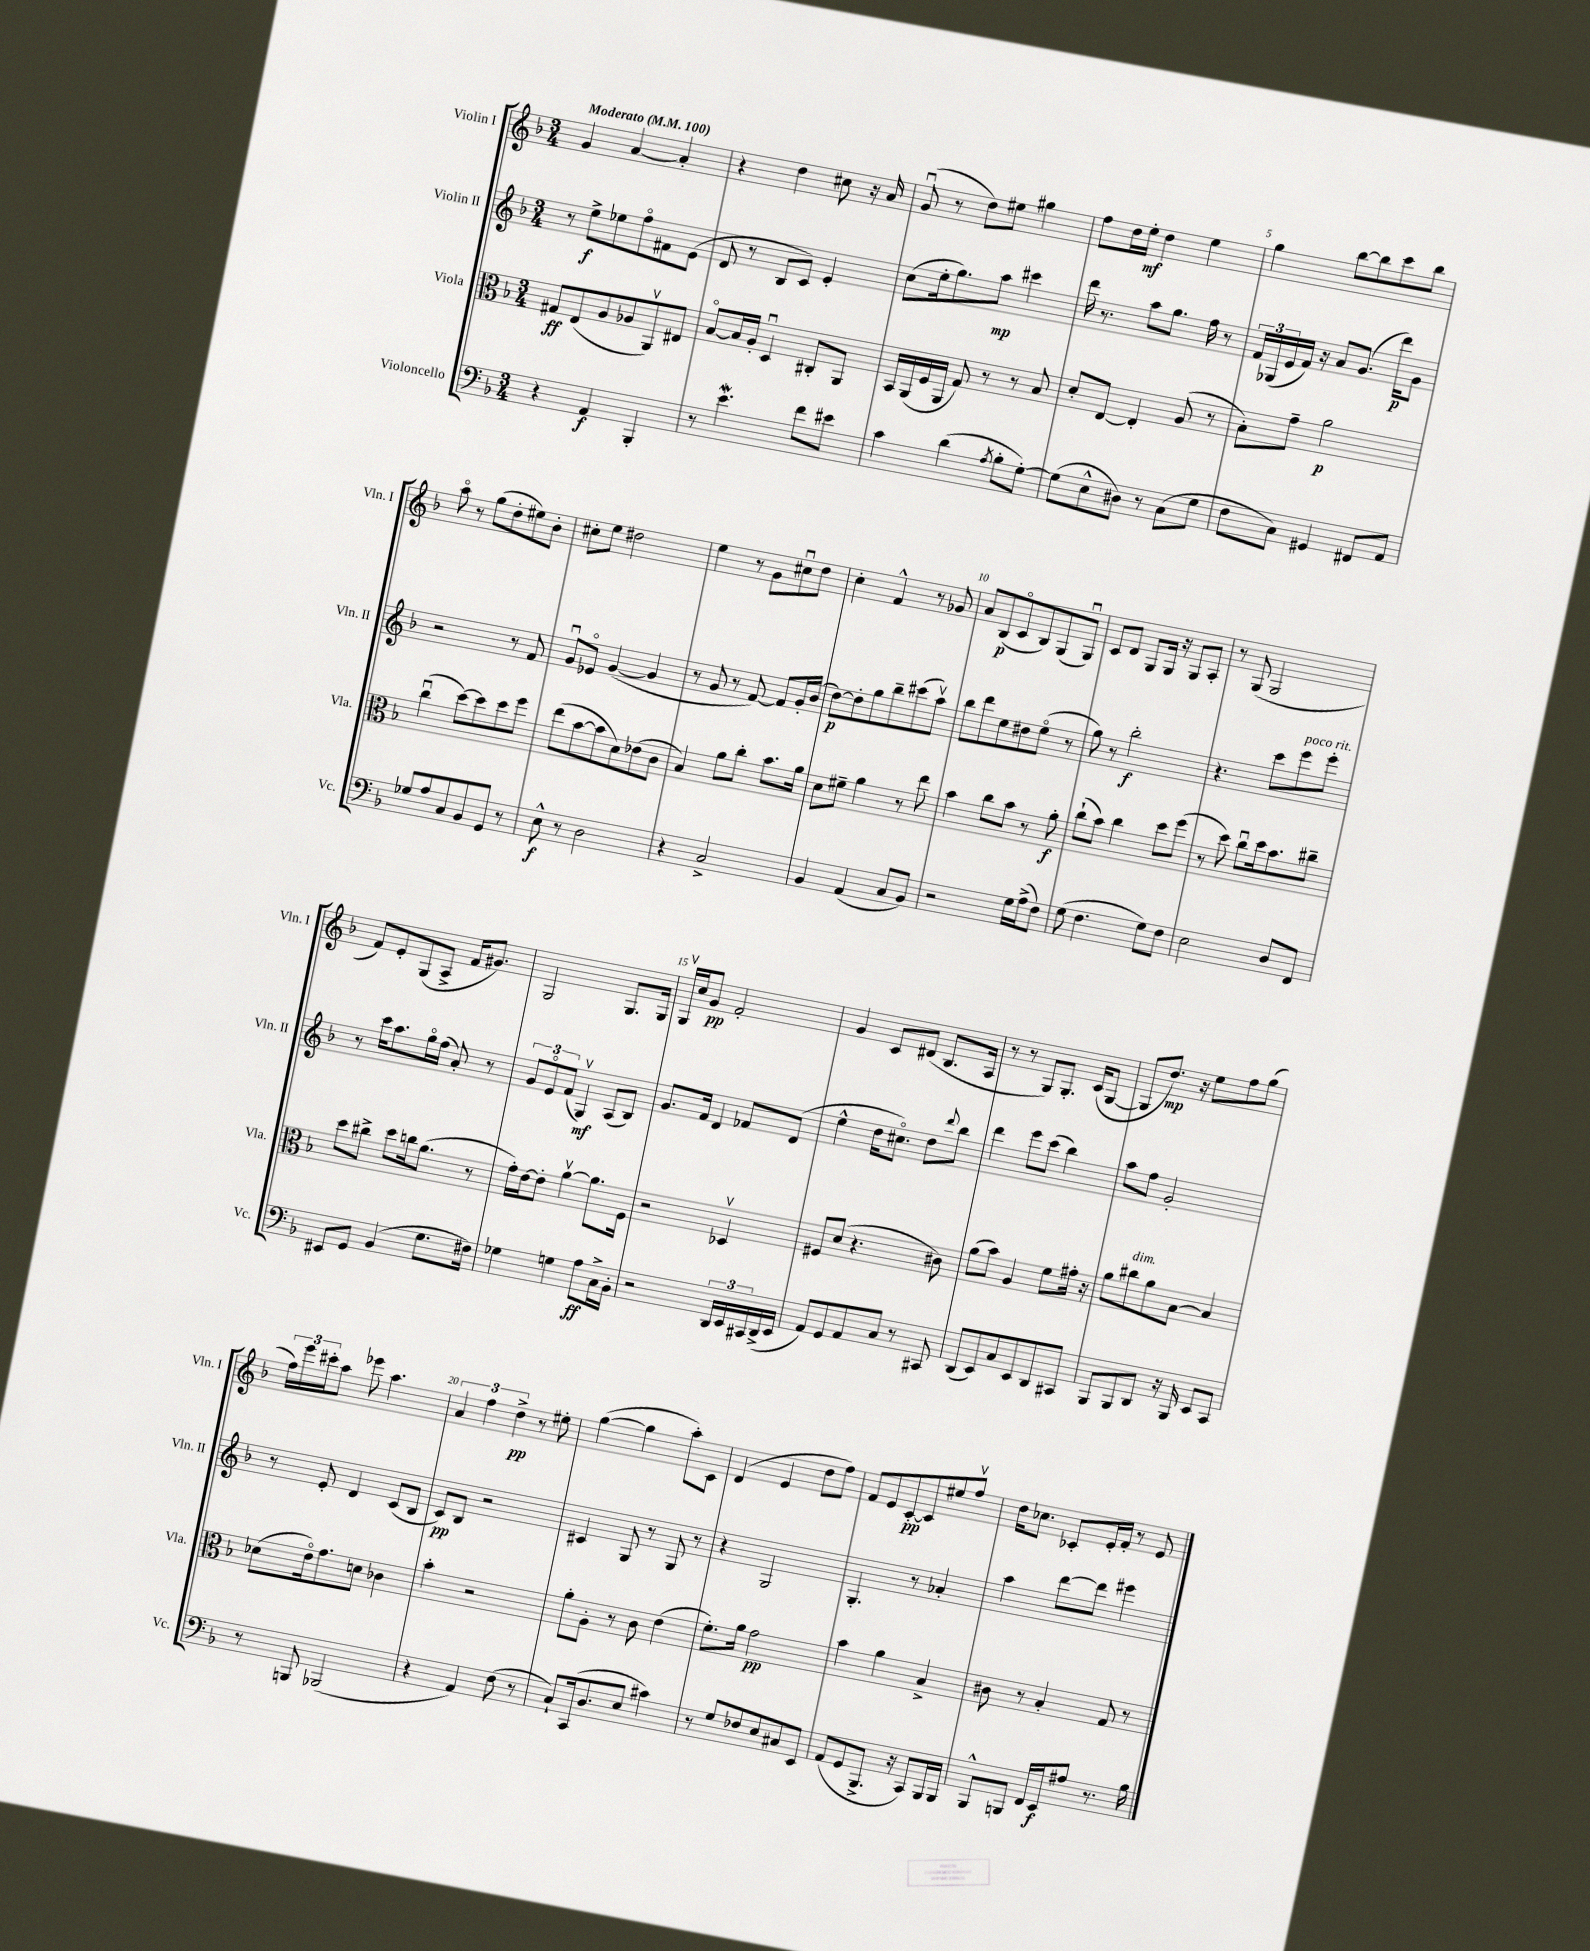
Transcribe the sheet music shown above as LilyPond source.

<<
\new StaffGroup <<
\new Staff = "s0" \with { instrumentName = "Violin I" shortInstrumentName = "Vln. I" } {
    \clef treble \key f \major \numericTimeSignature \time 3/4 \tempo "Moderato" 4 = 100
    g'4 a'4~ a'4-. |
    r4 d''4 cis''8 r16 a'16 |
    g'8\downbow( r8 d''8) eis''8 gis''4 |
    f''8 d''16 e''16-.\mf d''4 e''4 |
    g''4 bes''8~ bes''8 c'''8 bes''8 |
    a''8\flageolet r8 g''8( d''8-. eis''8) bes'8-. |
    cis''8-. e''8 dis''2 |
    e''4 r8 g'8 cis''8\downbow d''8 |
    c''4-. f'4-^ r8 ges'8 |
    a'8 bes8\p( c'8\flageolet bes8) g8( g8\downbow) |
    c'8 d'8 g8 g16 r16 g8 a8-. |
    r8 g8( g2 |
    f'8) e'8-. g8( a8-> f'16 gis'8.) |
    g2 g8. g16 |
    g16\upbow c''16 g'8\pp f'2-. |
    g'4 c'8 dis'8( bes8. a16 |
    r8 r8 g8) g8.-. c'16( g8~ |
    g8 d''8.\mp) r16 e''8 f''8 g''8( |
    \tuplet 3/2 { f''16) e'''16 cis'''16-. } a''8 ees'''8 a''4. |
    \tuplet 3/2 { a'4 f''4 d''4->\pp } r8 eis''8-. |
    g''4~( g''4 a''8-.) c'8 |
    d'4( e'4 d''8 f''8) |
    f'8 e'8 c'8~-.\pp c'8 eis''8 f''8\upbow |
    d''16 ces''8. ces'8-. e'16-. f'16-. r8 e'8 \bar "|." |
}
\new Staff = "s1" \with { instrumentName = "Violin II" shortInstrumentName = "Vln. II" } {
    \clef treble \key f \major \numericTimeSignature \time 3/4
    r8 e''8->\f ees''8 f''8\flageolet fis'8 e'8( |
    d'8 r8 bes8 c'8) e'4-. |
    c''8( e''16-. g''8.) a''8\mp cis'''4 |
    d'''16 r8. a''8 g''8. f''16 r8 |
    \tuplet 3/2 { f'16 ges16( e'16 } f'16) r16 a'8 g'8.( d'''16\p) g'8 |
    r2 r8 f'8 |
    g'8\downbow ees'8\flageolet g'4~( g'4 |
    r8 g'8 r8 f'8~) f'8 g'16-. bes'16( |
    d''8~\p) d''8-. g''8 bes''8-- cis'''8( a''8\upbow) |
    bes''8 d'''8 e''8 dis''8 e''8\flageolet( r8 |
    g''8) r8 bes''2-.\f |
    r4. c'''8 e'''8^\markup { \italic "poco rit." } e'''8-. |
    r8 c'''16 a''8. g''16\flageolet f''16( a'8-.) r8 |
    \tuplet 3/2 { g'8 e'8\flageolet f'8( } g4\upbow\mf) a8( bes8) |
    g'8. f'16 d'4 fes'8 d'8( |
    e''4-^ d''16 cis''8.\flageolet) d''8 \appoggiatura { d'''8 } bes''8 |
    d'''4 e'''8 c'''8( bes''4) |
    a''8 f''8 g'2-. |
    r8 e'8-. d'4 c'8( bes8 |
    c'8\pp) bes8 r2 |
    cis'4 g8 r8 g8 r8 |
    r4 g2 |
    g4.-. r8 aes'4-. |
    a''4 d'''8~ d'''8 eis'''4 \bar "|." |
}
\new Staff = "s2" \with { instrumentName = "Viola" shortInstrumentName = "Vla." } {
    \clef alto \key f \major \numericTimeSignature \time 3/4
    gis8\ff e8( a8 aes8 a,8\upbow) eis8 |
    bes8~\flageolet bes16 a16-. d4\downbow cis8-. a,8 |
    bes,16 a,16( f16 a,16 g8) r8 r8 bes8 |
    d'8-. e8~ e4-. a8( r8 |
    bes8-.) g'8-- a'2\p |
    c''4\downbow( d''8~) d''8 d''8 f''8 |
    e''8( bes'8~ bes'8 d'8) ees'8( c'8 |
    bes4) a'8 c''8-. bes'8. a'16 |
    d'8 fis'8-- a'4 r8 e''8 |
    bes'4 c''8 bes'8 r8 a'8-.\f |
    c''8-!( bes'8) c''4 d''8 f''8( |
    r8 d''8) c''8\downbow d''16 bes'8. cis''8-- |
    d''8 cis''8-> d''8 c''16 a'8.( r8 |
    g'16-.) e'16~ e'8-. a'4~\upbow a'8. f16 |
    r2 des4\upbow |
    fis8 d'8( r4. cis'8) |
    a'8( bes'8) a4 f'8 gis'16-. r16 |
    a'8 cis''8^\markup { \italic "dim." } a'8 bes8~ bes4 |
    des'8( e'16\flageolet) g'8. d'8 ces'4 |
    bes'4-. r2 |
    a'8-. a8-. r8 c'8 e'4( |
    f'8.-.) a'16 g'2\pp |
    bes'4 a'4 bes4-> |
    cis'8 r8 bes4-. g8 r8 \bar "|." |
}
\new Staff = "s3" \with { instrumentName = "Violoncello" shortInstrumentName = "Vc." } {
    \clef bass \key f \major \numericTimeSignature \time 3/4
    r4 a,4\f bes,,4-. |
    r8 e'4.\mordent f'8 eis'8 |
    c'4 d'4( \acciaccatura { a8 } bes8-. g8~-.) |
    g8( e8-^ dis8) r8 c8( g8 |
    f8 c8) gis,4 fis,8 a,8 |
    ges8 a8 c8 bes,8 g,8 r8 |
    e8-^\f r8 d2 |
    r4 c2-> |
    bes,4 a,4( c8 bes,8) |
    r2 g16 a16->( f8) |
    g8( f4. g8) f8 |
    e2 d8 f,8 |
    eis,8 g,8 bes,4( g8. fis16) |
    ges4 g4 a8\ff c16-> bes,16-. |
    r2 \tuplet 3/2 { d,16 e,16 cis,16 } d,16->( e,16 |
    a,8) g,8 a,8 c8 r8 cis,8 |
    d,8( e,8) c8 e,8 d,8 cis,8 |
    bes,,8 bes,,8 d,8 r16 bes,,16 e,8 c,8 |
    r8 b,,8 bes,,2( |
    r4 a,4) f8( r8 |
    c8-!) c,16( d8. e8 cis'4) |
    r8 g8 fes8 e8 cis8 e,8 |
    a,8( g,8 bes,,8.-> r16 c,8) bes,,16 bes,,16 |
    bes,,8-^ b,,8 f,16 e,16\f ais8 r8. bes16 \bar "|." |
}
>>
>>
\layout { \context { \Score \override BarNumber.break-visibility = ##(#f #t #t) barNumberVisibility = #(every-nth-bar-number-visible 5) } }
